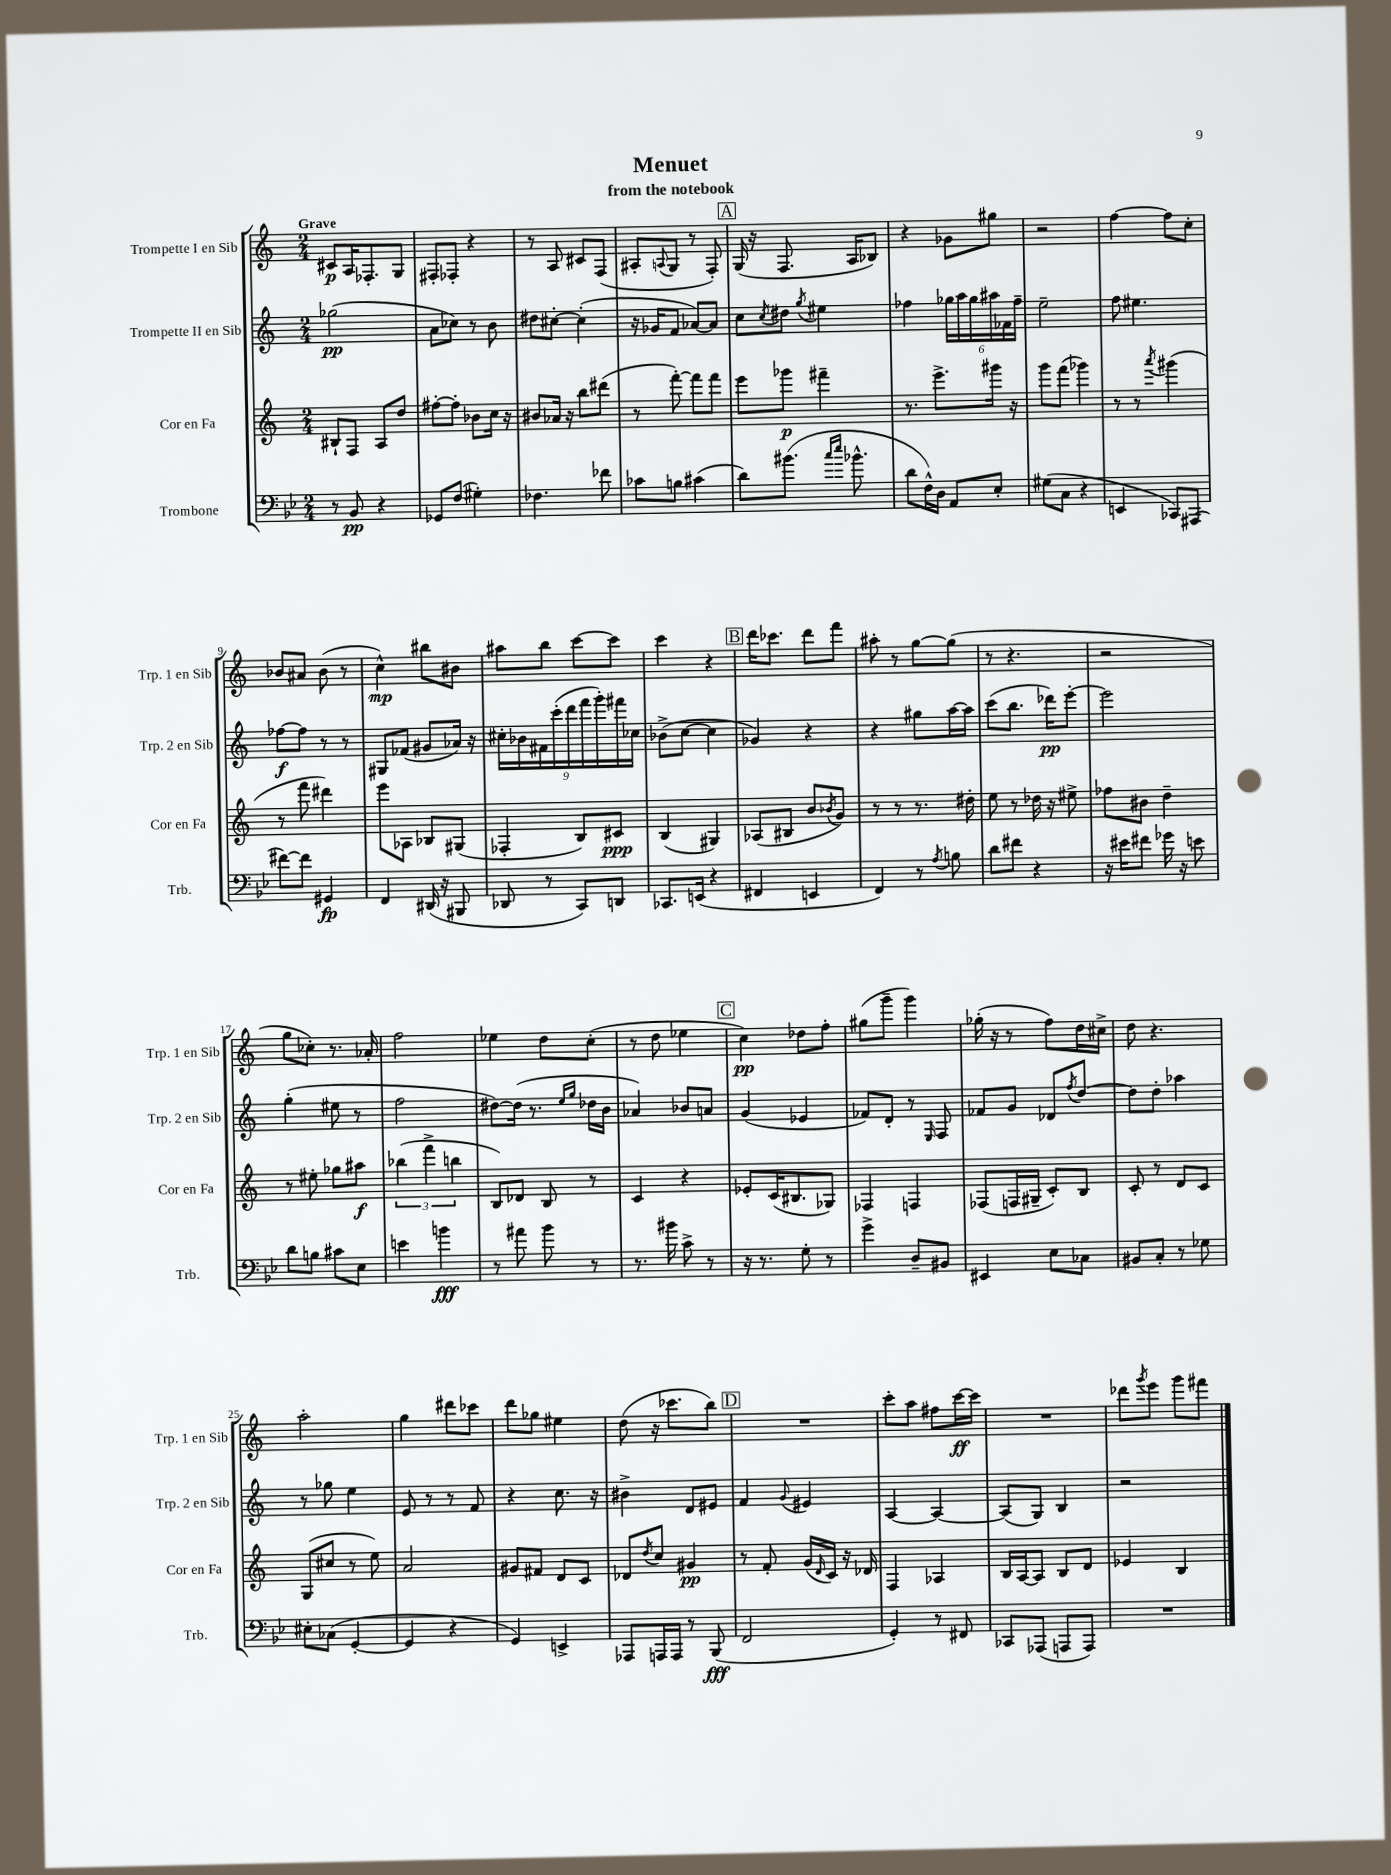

**kern	**kern	**kern	**kern
*staff4	*staff3	*staff2	*staff1
*clefF4	*clefG2	*clefG2	*clefG2
*k[b-e-]	*k[]	*k[]	*k[]
*M2/4	*M2/4	*M2/4	*M2/4
8r	8B#`/L	(2gg-\	8c#/L
8BB-/	8F/J	.	16A/K
.	.	.	8.F-'/
4r	8A/L	.	.
.	8dd/J	.	8G/J
=	=	=	=
8GG-/L	[8ff#'\L	8a\L	8F#'/L
(8F/J	8ff#'\]J	8cc-\J)	8F-'/J
4G#'\)	8b-\L	8r	4r
.	16cc\Jk	8b\	.
.	16r	.	.
=	=	=	=
4.F-\	8b#/L	8dd#\L	8r
.	16a-/Jk	[8cc#'\J	8A/
.	16r	.	.
.	8bb\L	(4cc#'\]	8c#/L
8f-\	(8ddd#\J	.	(8F/J
=	=	=	=
8c-\L	8r	16r	8A#'/L
.	.	16g-/LK	.
.	.	.	8qqA/
8B\J	[8fff'\)	8f/J	8G/J
(4c#\	8fff\]L	[8a-/L)	8r
.	8fff\J	8a-/]J	8F'/)
=	=	=	=
8d\L)	8eee\L	8cc\L	(16G/
.	.	.	16r
.	.	8qcc/	.
(8.b#\J	8ggg-\J	8dd#\J	8.F/
.	.	8qgg/	.
.	4fff#~\	4ee#\	.
16qqcc/LL	.	.	.
16qqee-/JJ	.	.	.
8.b-^^\	.	.	16A/LK
.	.	.	8B-/J)
=	=	=	=
8d\L	8.r	4ff-\	4r
16F^^\L)	.	.	.
16D\JJ	8.eee^\L	.	.
8AA/L	.	24gg-\LL	8g-\L
.	.	24aa\	.
.	.	24gg-\	.
8E-'/J	16ggg#\Jk	24aa#\	8gg#\J
.	.	24f-\	.
.	16r	.	.
.	.	24ff-~\JJ	.
=	=	=	=
(8G#\L	8ggg\L	2ee~\	2r
8C\J	(8fff\J	.	.
4r	4ggg-\)	.	.
=	=	=	=
4EE/	8r	8ff\	[4ff\
.	8r	4.ee#\	.
.	8qaaa/	.	.
8CC-/L)	(4ggg#\	.	8ff\]L
(8AAA#/J	.	.	8cc'\J
=	=	=	=
[8f#\L)	8r	[8ff-\L	8b-/L
8f#\]J	8fff\	8ff-\]J	8a#/J
4GG#/	4ddd#\)	8r	(8b-\
.	.	8r	8r
=	=	=	=
4FF/	8eee\L	8G#/L	4cc^^\)
.	8A-\J	(8f-/J	.
(16DD#/	8B-/L	8g#/L	8bb#\L
16r	.	.	.
8BBB#/	(8G#/J	16a-/Jk)	8b#\J
.	.	16r	.
=	=	=	=
8DD-/	4F-'/	18cc#'\LL	8aa#\L
.	.	18b-\	.
.	.	18f#\	.
8r	.	.	8bb\J
.	.	(18ccc'\	.
.	.	18ddd\	.
8CC/L)	8B/L)	.	[8ccc\L
.	.	18fff\	.
.	.	18ggg'\)	.
8DD/J	8c#/J	.	8ccc\]J
.	.	18fff#\	.
.	.	18cc-\JJ	.
=	=	=	=
8.CC-/L	(4B/	(8b-^\L	4ccc\
.	.	[8cc\J	.
(16EE/Jk	.	.	.
4r	4G#/)	4cc\]	4r
=	=	=	=
4FF#/	(8A-/L	4g-/)	16ddd\LK
.	.	.	8.ccc-\J
.	8B#/J	.	.
4EE/	8b/L	4r	8ddd\L
.	8qb-/	.	.
.	8g/J)	.	8fff\J
=	=	=	=
4FF/)	8r	4r	8aa#'\
.	8r	.	8r
8r	8.r	8gg#\L	[8gg\L
8qA/	.	.	.
8B\	.	[16aa\L	(8gg\]J
.	16dd#'\	16aa\]JJ	.
=	=	=	=
8d\L	8ee\	(8ccc\L	8r
8f#\J	8r	8.bb\J	4.r
4r	16dd-\	.	.
.	16r	16ddd-\LK)	.
.	8ee#^\	[8eee'\J	.
=	=	=	=
16r	8ff-\L	2eee\]	2r
16e#\LK	.	.	.
8f#\J	8b#\J	.	.
16g-\	4dd~\	.	.
16r	.	.	.
8e\	.	.	.
=	=	=	=
8d\L	8r	(4gg'\	8gg\L
8B\J	8ee#'\	.	8cc-'\J)
8c#\L	8gg-\L	8ee#\	8.r
8E-\J	8aa#\J	8r	.
.	.	.	16a-'/
=	=	=	=
4e\	(6bb-\	2ff\	2ff\
.	6fff^\	.	.
4b\	.	.	.
.	6bb\	.	.
=	=	=	=
8r	8B/L)	[8dd#\L)	4ee-\
8a#\	8d-/J	(16dd#\]Jk	.
.	.	8.r	.
8b-\	8B/	.	8dd\L
.	.	16qqee/LL	.
.	.	16qqgg/JJ	.
8r	8r	16dd-\LL	(8cc'\J
.	.	16b\JJ	.
=	=	=	=
8.r	4c/	4a-/)	8r
.	.	.	8dd\
16b#\	.	.	.
8c^\	4r	8b-/L	4ee-\
8r	.	8a/J	.
=	=	=	=
16r	8e-'/L	(4g/	4cc\)
8.r	.	.	.
.	(16c/K	.	.
.	8.B#/	.	.
8G'\	.	4e-/	8dd-\L
8r	8G-/J)	.	8ff'\J
=	=	=	=
4g^\	4F-/	8f-/L)	(8gg#\L
.	.	8d'/J	8ggg~\J
8D~/L	4F/	8r	4ggg\)
.	.	16qqE/	.
8BB#/J	.	8F/	.
=	=	=	=
4EE#/	(8F-/L	8f-/L	(16gg-'\
.	.	.	16r
.	16F/L	8g/J	8r
.	16G#~/JJ	.	.
8E-\L	8c'/L)	8d-/L	8ff\L)
.	.	8qff/	.
8C-\J	8B/J	[8dd/J	16dd\L
.	.	.	16cc#^\JJ
=	=	=	=
8BB#/L	8c'/	8dd\]L	8dd\
8C'/J	8r	8dd'\J	4.r
8r	8d/L	4aa-\	.
8G-\	8c/J	.	.
=	=	=	=
8E#'\L	(8G/L	8r	2aa'\
(8C-\J	8cc#/J	8gg-\	.
[4GG'/	8r	4ee\	.
.	8ee\)	.	.
=	=	=	=
4GG/]	2a/	8e/	4gg\
.	.	8r	.
4r	.	8r	8ddd#\L
.	.	8f/	8ccc-\J
=	=	=	=
4GG/)	8g#/L	4r	8ddd\L
.	8f#/J	.	8gg-\J
4EE^/	8d/L	8.cc\	4ee#\
.	8c/J	.	.
.	.	16r	.
=	=	=	=
8AAA-/L	8d-/L	4b#^\	(8dd\
.	8qdd/	.	.
16AAA/L	8cc/J	.	16r
16AAA/JJ	.	.	8.ccc-\L
8r	4g#/	8d/L	.
(8BBB-/	.	8e#/J	8bb\J)
=	=	=	=
2FF/	8r	4f/	2r
.	8f'/	.	.
.	.	8qqg/	.
.	(16g/LL	4e#/	.
.	16qqd/	.	.
.	16c/JJ)	.	.
.	16r	.	.
.	16d-/	.	.
=	=	=	=
4GG'/)	4F/	[4A/	8ccc'\L
.	.	.	8aa\J
8r	4A-/	4A/_	8ff#\L
8FF#/	.	.	[16ccc\L
.	.	.	16ccc\]JJ
=	=	=	=
8CC-/L	16B/LL	(8A/]L	2r
.	[16A/J	.	.
(8AAA-/J	8A/]J	8G/J)	.
8AAA/L	8B/L	4B/	.
8AAA/J)	8d/J	.	.
=	=	=	=
2r	4e-/	2r	8ddd-\L
.	.	.	8qggg/
.	.	.	8eee\J
.	4B/	.	8ggg\L
.	.	.	8fff#\J
==	==	==	==
*-	*-	*-	*-
